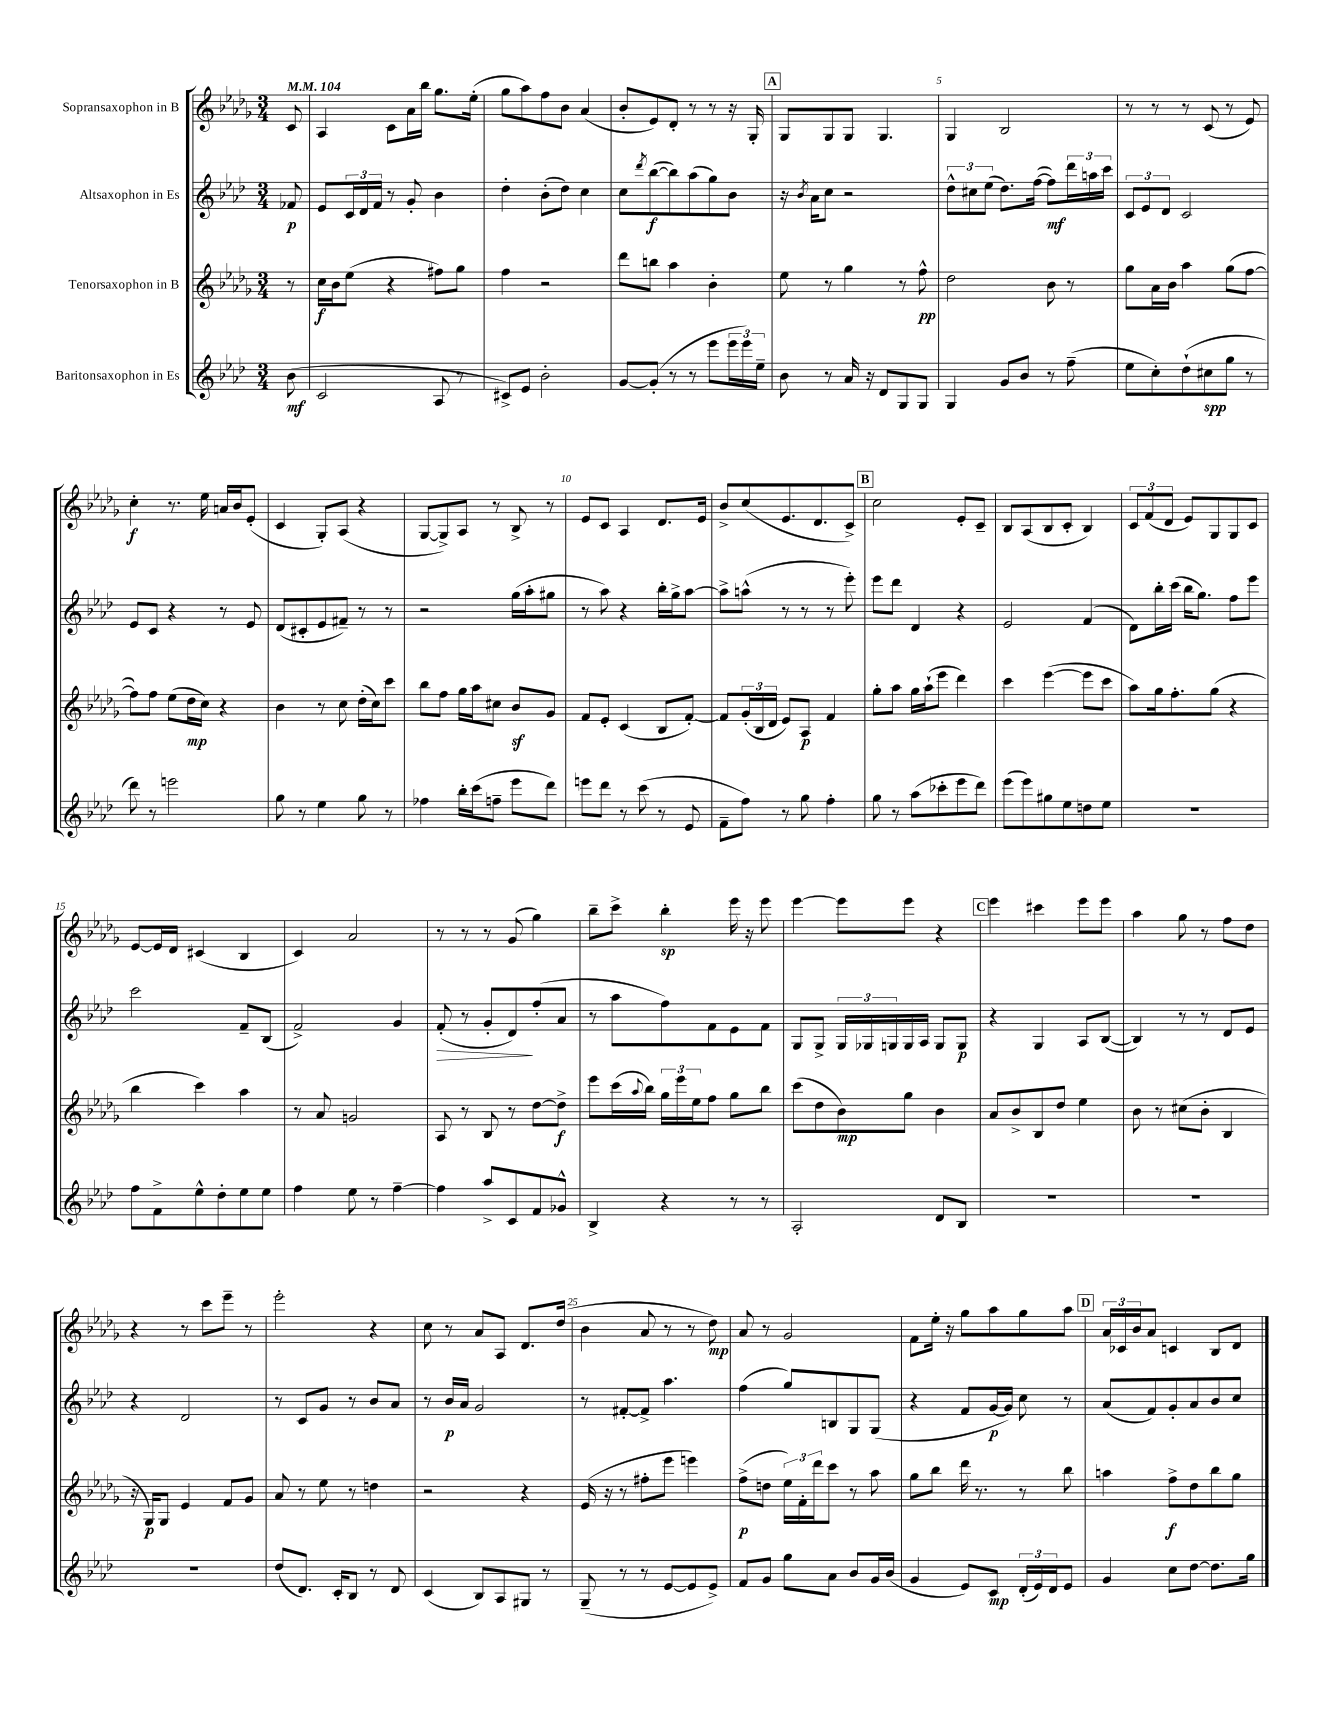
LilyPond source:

<<
\new StaffGroup <<
\new Staff = "s0" \with { instrumentName = "Sopransaxophon in B" } {
    \clef treble \key des \major \numericTimeSignature \time 3/4 \partial 8 \tempo 4 = 104
    c'8 |
    aes4 c'8 aes'16 bes''16 ges''8. ees''16-.( |
    ges''8 aes''8) f''8 bes'8 aes'4( |
    bes'8-. ees'8) des'8-. r8 r8 r16 ges16-. |
    \mark \markup { \box "A" } ges8 ges8 ges8 ges4. |
    ges4 bes2 |
    r8 r8 r8 c'8( r8 ees'8) |
    c''4-.\f r8. ees''16 a'16 bes'16 ees'8-.( |
    c'4 ges8-.) aes8( r4 |
    ges8~ ges8->) aes8 r8 bes8-> r8 |
    ees'8 c'8 aes4 des'8. ees'16 |
    bes'8-> c''8( ees'8. des'8. c'8->) |
    \mark \markup { \box "B" } c''2 ees'8-. c'8-- |
    bes8 aes8( bes8 c'8-. bes4) |
    \tuplet 3/2 { c'8 f'8( des'8 } ees'8) ges8 ges8 c'8 |
    ees'8~ ees'16 des'16 cis'4( bes4 |
    c'4) aes'2 |
    r8 r8 r8 ges'8( ges''4) |
    bes''8-- c'''8-> bes''4-.\sp ees'''16 r16 ees'''8 |
    ees'''4~ ees'''8 ees'''8 r4 |
    \mark \markup { \box "C" } ees'''4 cis'''4 ees'''8 ees'''8 |
    aes''4 ges''8 r8 f''8 des''8 |
    r4 r8 c'''8 ees'''8-- r8 |
    ees'''2-. r4 |
    c''8 r8 aes'8 aes8 des'8. des''16( |
    bes'4 aes'8 r8 r8 des''8\mp) |
    aes'8 r8 ges'2 |
    f'8 ees''16-. r16 ges''8 aes''8 ges''8 aes''8 |
    \mark \markup { \box "D" } \tuplet 3/2 { aes'16 ces'16 bes'16 } aes'8 c'4 bes8 des'8 \bar "|." |
}
\new Staff = "s1" \with { instrumentName = "Altsaxophon in Es" } {
    \clef treble \key aes \major \numericTimeSignature \time 3/4 \partial 8
    fes'8\p |
    ees'8 \tuplet 3/2 { c'16 des'16 f'16 } r8 g'8-. bes'4 |
    des''4-. bes'8-.( des''8) c''4 |
    c''8 \acciaccatura { des'''8 } bes''8~\f( bes''8) aes''8( g''8) bes'8 |
    \mark \markup { \box "A" } r16 \acciaccatura { bes'8 } aes'16 c''8 r2 |
    \tuplet 3/2 { des''8-^ cis''8 ees''8( } des''8.) f''16~( f''8\mf) \tuplet 3/2 { des'''16 a''16 c'''16 } |
    \tuplet 3/2 { c'8 ees'8 des'8 } c'2 |
    ees'8 c'8 r4 r8 ees'8 |
    des'8( cis'8-. ees'8 fis'8--) r8 r8 |
    r2 g''16( aes''16-. gis''8 |
    r8 aes''8) r4 bes''16-. g''16-> aes''8~ |
    aes''8-> a''8-^( r8 r8 r8 ees'''8-.) |
    \mark \markup { \box "B" } ees'''8 des'''8 des'4 r4 |
    ees'2 f'4( |
    des'8) bes''16-. c'''16( bes''16 g''8.) f''8 ees'''8 |
    c'''2 f'8-- bes8( |
    f'2->) g'4 |
    f'8-.\>( r8 g'8-. des'8\!) f''8-.( aes'8 |
    r8 aes''8 f''8) f'8 ees'8 f'8 |
    g8 g8-> \tuplet 3/2 { g16 ges16 g16 } g16 aes16 g8 g8\p |
    \mark \markup { \box "C" } r4 g4 aes8 bes8~( |
    bes4) r8 r8 des'8 ees'8 |
    r4 des'2 |
    r8 c'8 g'8 r8 bes'8 aes'8 |
    r8 bes'16\p aes'16 g'2 |
    r8 fis'8~-. fis'8-> aes''4. |
    f''4( g''8) b8 g8 g8( |
    r4 f'8 g'16~\p g'16) c''8 r8 |
    \mark \markup { \box "D" } aes'8( f'8) g'8-. aes'8 bes'8 c''8 \bar "|." |
}
\new Staff = "s2" \with { instrumentName = "Tenorsaxophon in B" } {
    \clef treble \key des \major \numericTimeSignature \time 3/4 \partial 8
    r8 |
    c''16\f bes'16 ees''8( r4 fis''8) ges''8 |
    f''4 r2 |
    des'''8 b''8 aes''4 bes'4-. |
    \mark \markup { \box "A" } ees''8 r8 ges''4 r8 f''8-^\pp |
    des''2 bes'8 r8 |
    ges''8 aes'16 bes'16 aes''4 ges''8( f''8~ |
    f''8) f''8 ees''8( des''16\mp c''16) r4 |
    bes'4 r8 c''8 des''16-.( c''16) c'''8 |
    bes''8 f''8 ges''16 aes''16 cis''8 bes'8\sf ges'8 |
    f'8 ees'8-. c'4( bes8 f'8~-.) |
    f'8 \tuplet 3/2 { ges'16-.( bes16 des'16 } ees'8) aes8\p f'4 |
    \mark \markup { \box "B" } ges''8-. aes''8 ges''16 aes''16-!( ees'''8 des'''4) |
    c'''4 ees'''4~( ees'''8 c'''8 |
    aes''8) ges''16 f''8.-. ges''8( r4 |
    bes''4 c'''4) aes''4 |
    r8 aes'8 g'2 |
    aes8 r8 bes8 r8 des''8~ des''8->\f |
    ees'''8 c'''16( \appoggiatura { aes''8 } bes''16) \tuplet 3/2 { ges''16 ees'''16 ees''16 } f''8 ges''8 bes''8 |
    c'''8( des''8 bes'8\mp) ges''8 bes'4 |
    \mark \markup { \box "C" } aes'8 bes'8-> bes8 des''8 ees''4 |
    bes'8 r8 cis''8( bes'8-. bes4 |
    r16 ges16\p) ges8 ees'4 f'8 ges'8 |
    aes'8 r8 ees''8 r8 d''4 |
    r2 r4 |
    ees'16( r16 r8 fis''8-. ees'''8 e'''4) |
    f''8->\p( d''8 \tuplet 3/2 { ees''16) f'16-. des'''16 } c'''8 r8 aes''8 |
    ges''8 bes''8 des'''16 r8. r8 bes''8 |
    \mark \markup { \box "D" } a''4 f''8->\f des''8 bes''8 ges''8 \bar "|." |
}
\new Staff = "s3" \with { instrumentName = "Baritonsaxophon in Es" } {
    \clef treble \key aes \major \numericTimeSignature \time 3/4 \partial 8
    bes'8\mf( |
    c'2 aes8 r8 |
    cis'8->) ees'8 bes'2-. |
    g'8~ g'8-.( r8 r8 ees'''8 \tuplet 3/2 { ees'''16 ees'''16) ees''16-- } |
    \mark \markup { \box "A" } bes'8 r8 aes'16 r16 des'8 g8 g8 |
    g4 g'8 bes'8 r8 f''8--( |
    ees''8 c''8-.) des''8-!( cis''8\spp g''8 r8 |
    des'''8) r8 e'''2 |
    g''8 r8 ees''4 g''8 r8 |
    fes''4 bes''16-. c'''16( f''8-- ees'''8 des'''8) |
    e'''8 des'''8 r8 c'''8( r8 ees'8 |
    f'8-- f''8) r8 g''8 f''4-. |
    \mark \markup { \box "B" } g''8 r8 aes''8( ces'''8-. ees'''8 des'''8) |
    ees'''8( ees'''8) gis''8 ees''8 d''8 ees''8 |
    R2. |
    f''8 f'8-> ees''8-^ des''8-. ees''8 ees''8 |
    f''4 ees''8 r8 f''4~-- |
    f''4 aes''8-> c'8 f'8 ges'8-^ |
    bes4-> r4 r8 r8 |
    aes2-. des'8 bes8 |
    \mark \markup { \box "C" } R2. |
    R2. |
    R2. |
    des''8( des'8.) c'16-. bes8 r8 des'8 |
    c'4( bes8) aes8 gis8 r8 |
    g8--( r8 r8 ees'8~ ees'8 ees'8->) |
    f'8 g'8 g''8 aes'8 bes'8 g'16 bes'16( |
    g'4 ees'8) c'8\mp \tuplet 3/2 { des'16-.( ees'16) des'16 } ees'8 |
    \mark \markup { \box "D" } g'4 c''8 des''8~ des''8. g''16 \bar "|." |
}
>>
>>
\layout { \context { \Score \override BarNumber.break-visibility = ##(#f #t #t) barNumberVisibility = #(every-nth-bar-number-visible 5) } }
